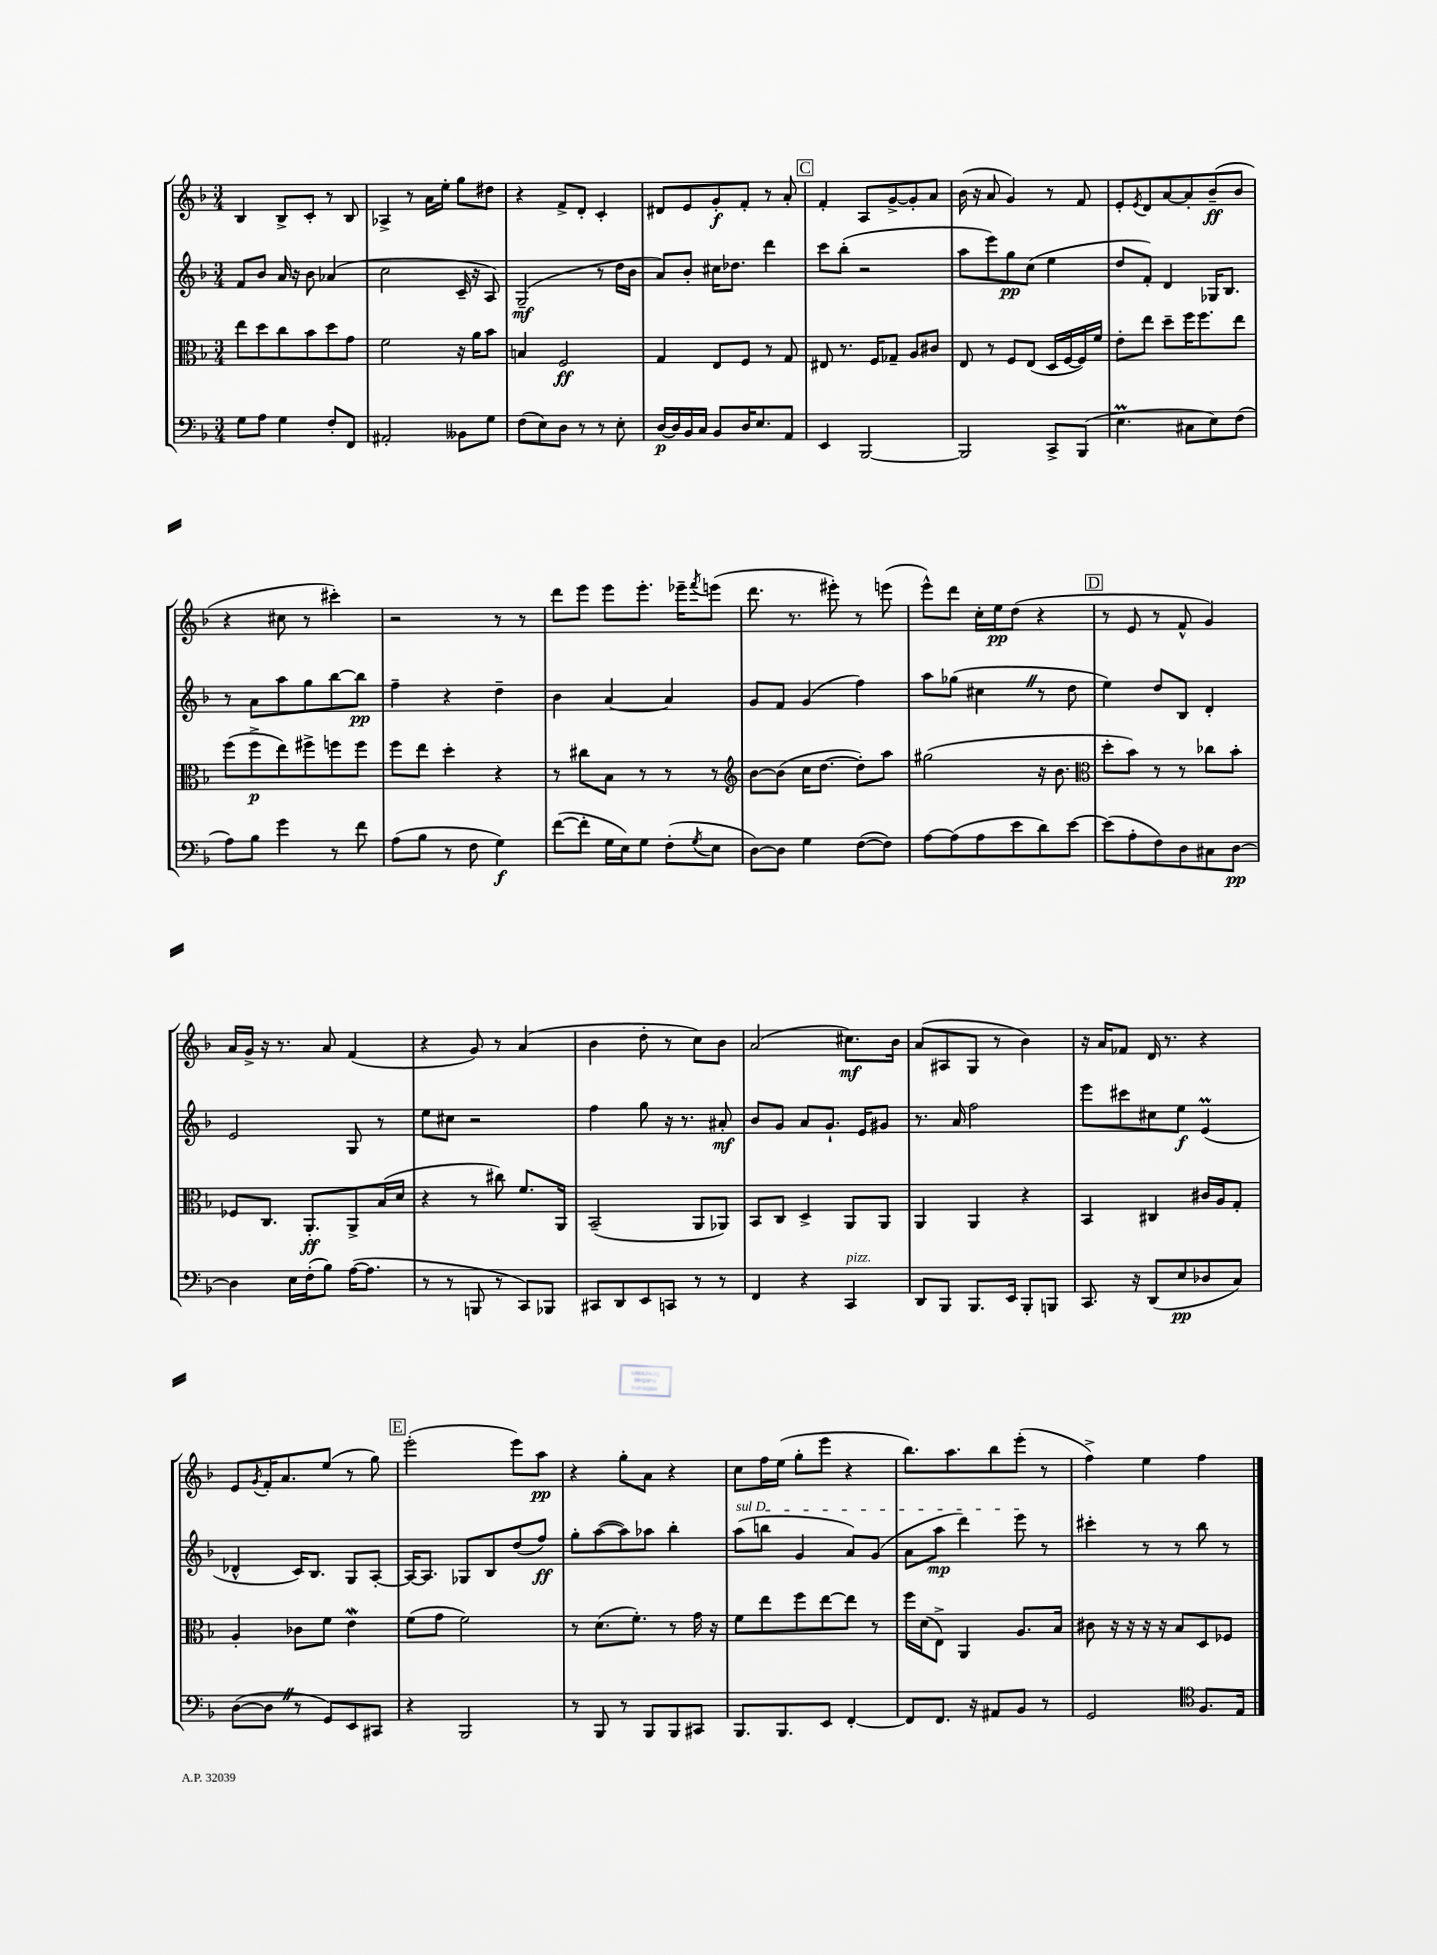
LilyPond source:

<<
\new StaffGroup <<
\new Staff = "s0" {
    \clef treble \key f \major \numericTimeSignature \time 3/4
    bes4 bes8-> c'8-. r8 bes8 |
    aes4-> r8 a'16 e''16-. g''8 dis''8 |
    r4 f'8-> d'8-. c'4-. |
    dis'8 e'8 g'8-.\f f'8-. r8 a'8-. |
    \mark \markup { \box "C" } f'4-. a8 g'8~-> g'8-. a'8 |
    bes'16( r16 a'8 g'4) r8 f'8 |
    e'8-. \acciaccatura { e'8 } d'8 a'8~ a'8-. bes'8--\ff( bes'8 |
    r4 cis''8 r8 cis'''4-.) |
    r2 r8 r8 |
    d'''8 e'''8 e'''8 e'''8.-. ees'''16-- \acciaccatura { f'''8 } e'''8( |
    d'''8. r8. eis'''8-.) r8 e'''8( |
    e'''8-^) d'''8 c''16-. e''16\pp d''8( r4 |
    \mark \markup { \box "D" } r8 e'8 r8 f'8-^ g'4) |
    a'16 g'16-> r16 r8. a'8 f'4( |
    r4 g'8) r8 a'4( |
    bes'4 d''8-. r8 c''8) bes'8 |
    a'2( cis''8.\mf) bes'16 |
    a'8( ais8 g8 r8 bes'4) |
    r16 a'16 fes'8 d'16 r8. r4 |
    e'8 \acciaccatura { g'8 } f'16-. a'8. e''8( r8 g''8) |
    \mark \markup { \box "E" } e'''2-.( e'''8) a''8\pp |
    r4 g''8-. a'8 r4 |
    c''8 f''16 e''16( g''8-. e'''8 r4 |
    bes''8.) a''8. bes''8 e'''8-.( r8 |
    f''4->) e''4 f''4 \bar "|." |
}
\new Staff = "s1" {
    \clef treble \key f \major \numericTimeSignature \time 3/4
    f'8 bes'8 a'16 r16 bes'8 aes'4( |
    c''2 c'16-- r16 a8) |
    g2--\mf( r8 d''16 bes'16 |
    a'8) bes'8-. cis''16 des''8. d'''4 |
    \mark \markup { \box "C" } c'''8 bes''8-.( r2 |
    a''8 e'''8) g''8\pp c''8( e''4 |
    d''8 f'8-.) d'4 ges16 bes8. |
    r8 a'8 a''8 g''8 bes''8~ bes''8\pp |
    f''4-- r4 d''4-- |
    bes'4 a'4~ a'4 |
    g'8 f'8 g'4( f''4) |
    a''8 ges''8( cis''4 \once \override BreathingSign.text = \markup { \musicglyph "scripts.caesura.straight" } \breathe r8 d''8 |
    \mark \markup { \box "D" } e''4) d''8 bes8 d'4-. |
    e'2 g8 r8 |
    e''8 cis''8 r2 |
    f''4 g''8 r16 r8. ais'8-.\mf |
    bes'8 g'8 a'8 g'8.-! e'16 gis'8 |
    r8. a'16 f''2 |
    e'''8 cis'''8 cis''8 e''8\f e'4\prall( |
    des'4-^ c'16) bes8. g8 a8~-. |
    \mark \markup { \box "E" } a16~ a8. ges8 bes8 d''8( f''8\ff) |
    g''8-. a''8~( a''8) aes''8 bes''4-. |
    \once \override TextSpanner.bound-details.left.text = \markup { \italic "sul D" } a''8\startTextSpan( b''8 g'4 a'8) g'8( |
    a'8 a''8\mp d'''4) e'''8\stopTextSpan r8 |
    cis'''4-. r8 r8 bes''8 r8 \bar "|." |
}
\new Staff = "s2" {
    \clef alto \key f \major \numericTimeSignature \time 3/4
    e''8 d''8 c''8 bes'8 d''8 g'8 |
    f'2 r16 a'16 bes'8 |
    b4 f2\ff |
    g4 e8 f8 r8 g8 |
    \mark \markup { \box "C" } eis8 r8. f16 ges8-- a8 cis'8 |
    e8 r8 f8 e8( d16 f16~ f16) f'16 |
    e'8-. e''8 d''8-- f''16 f''8. e''8 |
    f''8( f''8->\p e''8) fis''8-> f''8 f''8 |
    f''8 e''8 d''4-. r4 |
    r8 cis''8 bes8 r8 r8 r8 |
    \clef treble bes'8~ bes'8( c''16 d''8.~ d''8-.) a''8 |
    gis''2( r16 bes'8. |
    \mark \markup { \box "D" } \clef alto d''8-. bes'8) r8 r8 ces''8 bes'8-. |
    fes8 c8. a,8.-.\ff a,8-> bes16( d'16 |
    r4 r8 cis''8) f'8. a,16 |
    bes,2--( a,8 aes,8) |
    bes,8 c8 d4-> a,8 a,8 |
    a,4 a,4 r4 |
    bes,4 cis4 cis'16 a16 g8-. |
    a4-. ces'8 f'8 e'4\mordent |
    \mark \markup { \box "E" } f'8( g'8 f'2) |
    r8 d'8.( f'8.-.) r8 g'16 r16 |
    f'8 e''8 f''8 e''8~ e''8 r8 |
    f''16 d'16( e8->) a,4 a8. bes16 |
    cis'8 r16 r16 r16 r16 bes8 d8 fes8 \bar "|." |
}
\new Staff = "s3" {
    \clef bass \key f \major \numericTimeSignature \time 3/4
    g8 a8 g4 f8-. f,8 |
    ais,2-. beses,8 g8 |
    f8( e8) d8 r8 r8 e8-. |
    d16~\p d16 bes,16 c16 bes,8 d16 e8. a,8 |
    \mark \markup { \box "C" } e,4 bes,,2~ |
    bes,,2 c,8-> bes,,8( |
    e4.\prall cis8 e8) f8( |
    a8) bes8 g'4 r8 f'8 |
    a8( bes8 r8 f8 g4\f) |
    f'8~( f'8-. g16 e16) g8 f8-.( \acciaccatura { g8 } e8 |
    d8~) d8 g4 f8~( f8) |
    a8~ a8( a8 e'8 d'8) e'8~ |
    \mark \markup { \box "D" } e'8( a8-. f8) d8 cis8 d8~\pp |
    d4 e16 f16-.( bes8) a16~( a8. |
    r8 r8 b,,8 r8 c,8) bes,,8 |
    cis,8 d,8 e,8 c,8 r8 r8 |
    f,4 r4 c,4^\markup { \italic "pizz." } |
    d,8 bes,,8 bes,,8. e,16 bes,,8-. b,,8 |
    c,8. r16 d,8( e8\pp des8 c8) |
    d8~( d8 \once \override BreathingSign.text = \markup { \musicglyph "scripts.caesura.straight" } \breathe r8 g,8) e,8 cis,8 |
    \mark \markup { \box "E" } r4 bes,,2 |
    r8 bes,,8 r8 bes,,8 bes,,8 cis,8 |
    bes,,8. bes,,8. e,8 f,4~-. |
    f,8 f,8. r16 ais,8 bes,8 r8 |
    g,2 \clef tenor f8. e16 \bar "|." |
}
>>
>>
\layout { \context { \Score \remove "Bar_number_engraver" } }
